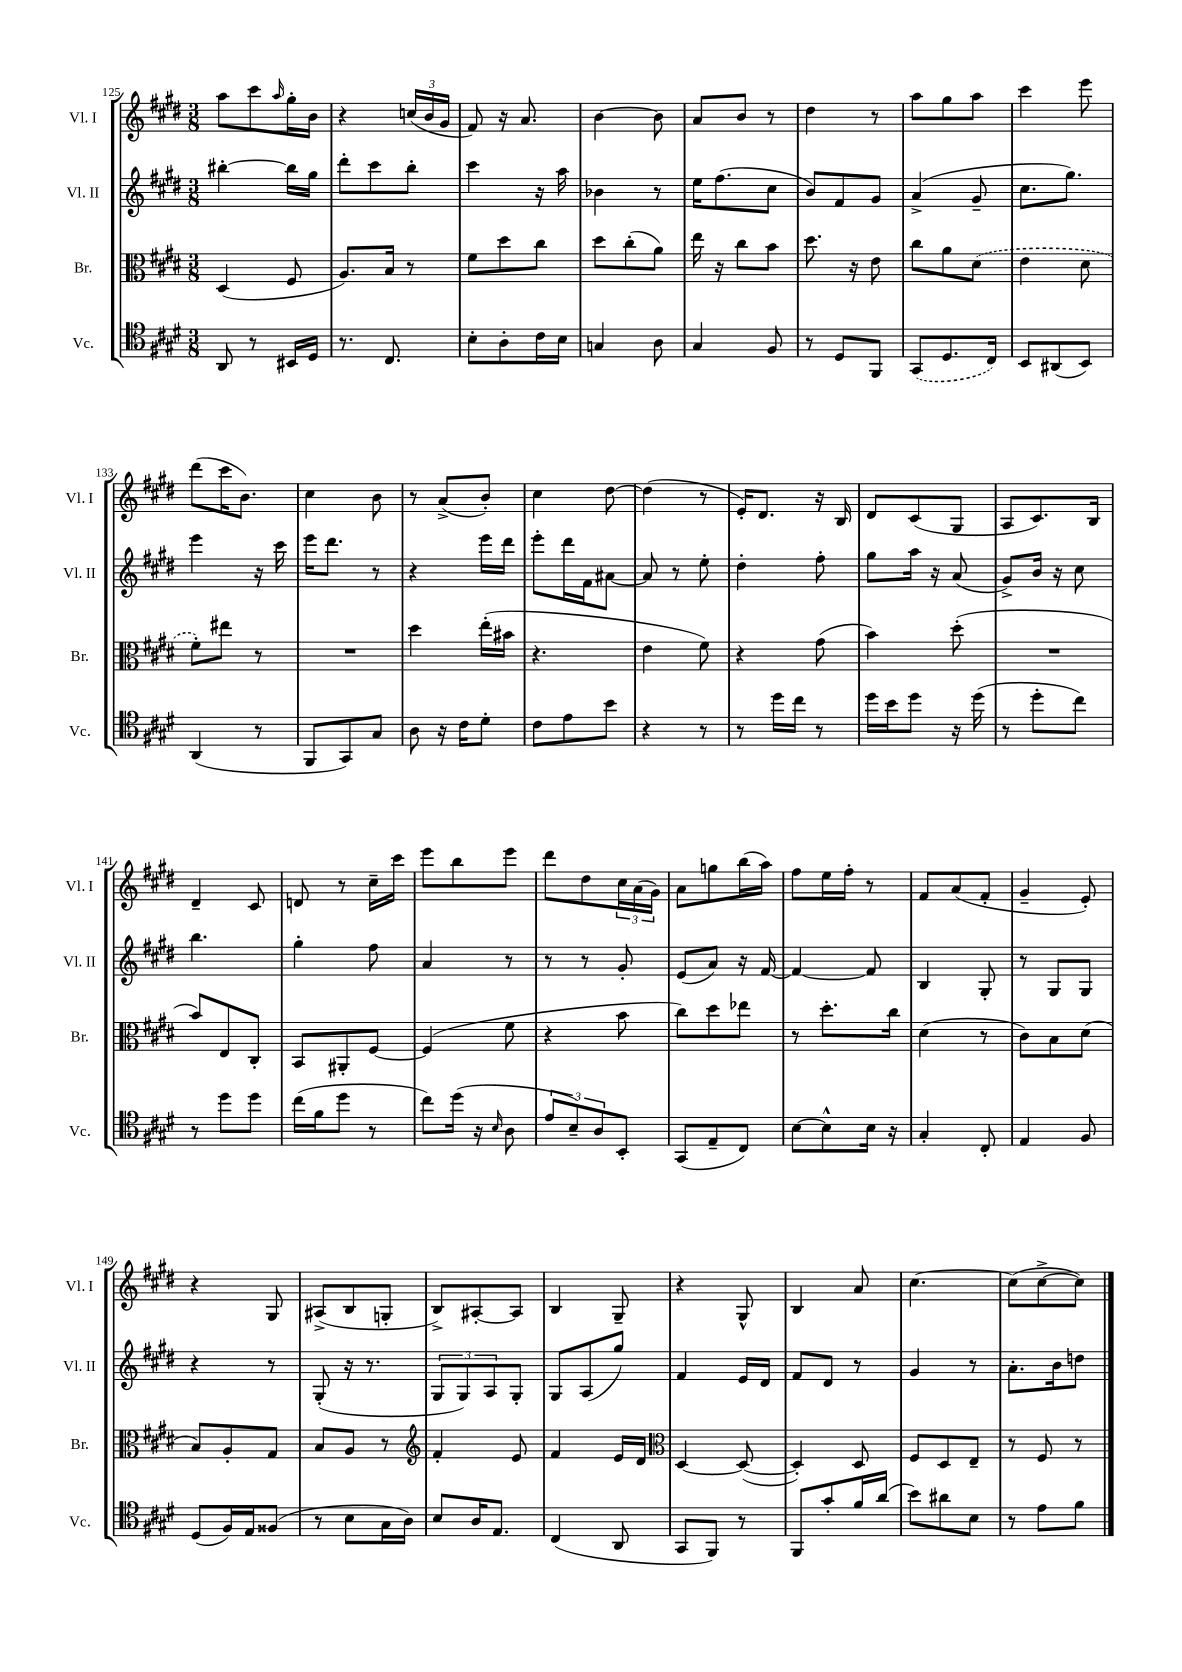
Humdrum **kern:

**kern	**kern	**kern	**kern
*part4	*part3	*part2	*part1
*staff4	*staff3	*staff2	*staff1
*I"Vc.	*I"Br.	*I"Vl. II	*I"Vl. I
*I'Vc.	*I'Br.	*I'Vl. II	*I'Vl. I
*clefC4	*clefC3	*clefG2	*clefG2
*k[f#c#g#d#]	*k[f#c#g#d#]	*k[f#c#g#d#]	*k[f#c#g#d#]
*M3/8	*M3/8	*M3/8	*M3/8
=125	=125	=125	=125
8AA/	(4D#/	[4bb#X'\	8aa\L
8r	.	.	8ccc#\
.	.	.	16qqaa/
16BB#X/LL	8F#/	16bb#\LL]	16gg#'\L
16D#/JJ	.	16gg#\JJ	16b\JJ
=126	=126	=126	=126
8.r	8.A/L)	8ddd#'\L	4r
.	.	8ccc#\	.
8.C#/	16B/Jk	.	.
.	8r	8bb'\J	(24ccn/LL
.	.	.	24b/
.	.	.	24g#/JJ
=127	=127	=127	=127
8B'\L	8f#\L	4ccc#\	8f#/)
8A'\	8dd#\	.	16r
.	.	.	8.a/
16c#\L	8cc#\J	16r	.
16B\JJ	.	16aa\	.
=128	=128	=128	=128
4Gn/	8dd#\L	4b-X\	[4b\
.	(8cc#'\	.	.
8A\	8a\J)	8r	8b\]
=129	=129	=129	=129
4G#/	16ee\	16ee\KL	8a/L
.	16r	(8.ff#\	.
.	8cc#\L	.	8b/J
8F#/	8b\J	8cc#\J	8r
=130	=130	=130	=130
8r	8.dd#\	8b/L)	4dd#\
8D#/L	.	8f#/	.
.	16r	.	.
8FF#/J	8e\	8g#/J	8r
=131	=131	=131	=131
(8GG#/L	8cc#\L	(4a^/	8aa\L
8.D#/	8a\	.	8gg#\
.	(8d#\J	8g#~/	8aa\J
16C#/Jk)	.	.	.
=132	=132	=132	=132
8BB/L	4e\	8.cc#\L	4ccc#\
(8AA#X/	.	.	.
.	.	8.gg#\J)	.
8BB/J)	8d#\	.	8eee\
!!LO:LB:g=z
=133	=133	=133	=133
(4AA/	8f#'\L)	4eee\	(8ddd#\L
.	8ee#X\J	.	16ccc#\K
.	.	.	8.b\J)
8r	8r	16r	.
.	.	16ccc#\	.
=134	=134	=134	=134
8FF#/L	4.r	16eee\KL	4cc#\
.	.	8.ddd#\J	.
8GG#/)	.	.	.
8G#/J	.	8r	8b\
=135	=135	=135	=135
8A\	4dd#\	4r	8r
16r	.	.	(8a^/L
16c#\KL	.	.	.
8d#'\J	(16ee'\LL	16eee\LL	8b'/J)
.	16b#X\JJ	16ddd#\JJ	.
=136	=136	=136	=136
8c#\L	4.r	8eee'\L	4cc#\
8e\	.	16ddd#\L	.
.	.	16f#\J	.
8b\J	.	[8a#X\J	[8dd#\
=137	=137	=137	=137
4r	4e\	8a#/]	(4dd#\]
.	.	8r	.
8r	8f#\)	8ee'\	8r
=138	=138	=138	=138
8r	4r	4dd#'\	16e'/KL)
.	.	.	8.d#/J
16dd#\LL	.	.	.
16cc#\JJ	.	.	.
8r	(8g#\	8ff#'\	16r
.	.	.	16B/
=139	=139	=139	=139
16dd#\LL	4b\)	8gg#\L	8d#/L
16b\J	.	.	.
8dd#\J	.	16aa\Jk	(8c#/
.	.	16r	.
16r	(8dd#'\	(8a/	8G#/J
(16dd#\	.	.	.
=140	=140	=140	=140
8r	4.r	8g#^/L)	8A/L
8dd#'\L	.	16b/Jk	8.c#/)
.	.	16r	.
8cc#\J)	.	8cc#\	.
.	.	.	16B/Jk
!!LO:LB:g=z
=141	=141	=141	=141
8r	8b/L)	4.bb\	4d#~/
8dd#\L	8E/	.	.
8dd#\J	8C#'/J	.	8c#/
=142	=142	=142	=142
(16cc#\LL	8BB/L	4gg#'\	8dn/
16f#\J	.	.	.
8dd#\J	8AA#X'/	.	8r
8r	[8F#/J	8ff#\	16cc#~\LL
.	.	.	16ccc#\JJ
=143	=143	=143	=143
8cc#\L)	(4F#/]	4a/	8eee\L
(16dd#\Jk	.	.	8bb\
16r	.	.	.
16qqB/	.	.	.
8A\	8f#\	8r	8eee\J
=144	=144	=144	=144
12e/L	4r	8r	8ddd#\L
12B~/)	.	.	.
.	.	8r	8dd#\
12A/	.	.	.
8BB'/J	8b\	8g#'/	24cc#\L
.	.	.	(24a\
.	.	.	24g#\JJ)
=145	=145	=145	=145
(8GG#/L	8cc#\L)	(8e/L	8a\L
8E~/	8dd#\	8a/J)	8ggn\
8C#/J)	8ee-X\J	16r	(16bb\L
.	.	[16f#/	16aa\JJ)
=146	=146	=146	=146
[8B\L	8r	4f#/_	8ff#\L
8B^^\]	8.dd#'\L	.	16ee\L
.	.	.	16ff#'\JJ
16B\Jk	.	8f#/]	8r
16r	16cc#\Jk	.	.
=147	=147	=147	=147
4G#'/	(4d#\	4B/	8f#/L
.	.	.	(8a/
8C#'/	8r	8G#'/	8f#'/J
=148	=148	=148	=148
4E/	8c#\L)	8r	4g#~/
.	8B\	8G#/L	.
8F#/	(8d#\J	8G#/J	8e'/)
!!LO:LB:g=z
=149	=149	=149	=149
(8D#/L	8B/L)	4r	4r
16F#/L)	8A'/	.	.
16E/J	.	.	.
(8F##X/J	8G#/J	8r	8G#/
=150	=150	=150	=150
8r	8B/L	(8G#'/	(8A#X^/L
8B\L	8A/J	16r	8B/
.	.	8.r	.
16G#\L	8r	.	8Gn'/J
16A\JJ)	.	.	.
=151	=151	=151	=151
*	*clefG2	*	*
8B/L	4f#'/	12G#/L	8B^/L)
.	.	12G#/)	.
16A/K	.	.	[8A#X'/
.	.	12A/	.
8.E/J	.	.	.
.	8e/	8G#'/J	8A#/J]
=152	=152	=152	=152
(4C#/	4f#/	8G#/L	4B/
.	.	(8A/	.
8AA/	16e/LL	8gg#/J)	8G#~/
.	16d#/JJ	.	.
=153	=153	=153	=153
*	*clefC3	*	*
8GG#/L	[4D#/	4f#/	4r
8FF#/J)	.	.	.
8r	(8D#/_	16e/LL	8G#^^/
.	.	16d#/JJ	.
=154	=154	=154	=154
8FF#/L	4D#'/])	8f#/L	4B/
8g#'/	.	8d#/J	.
16f#/L	8D#/	8r	8a/
(16a/JJ	.	.	.
=155	=155	=155	=155
8b\L)	8F#/L	4g#/	[4.cc#\
8a#X\	8D#/	.	.
8B\J	8E~/J	8r	.
=156	=156	=156	=156
8r	8r	8.a'\L	(8cc#\L]
8e\L	8F#/	.	[8cc#^\
.	.	16b\k	.
8f#\J	8r	8ddn\J	8cc#\J])
==	==	==	==
*-	*-	*-	*-
